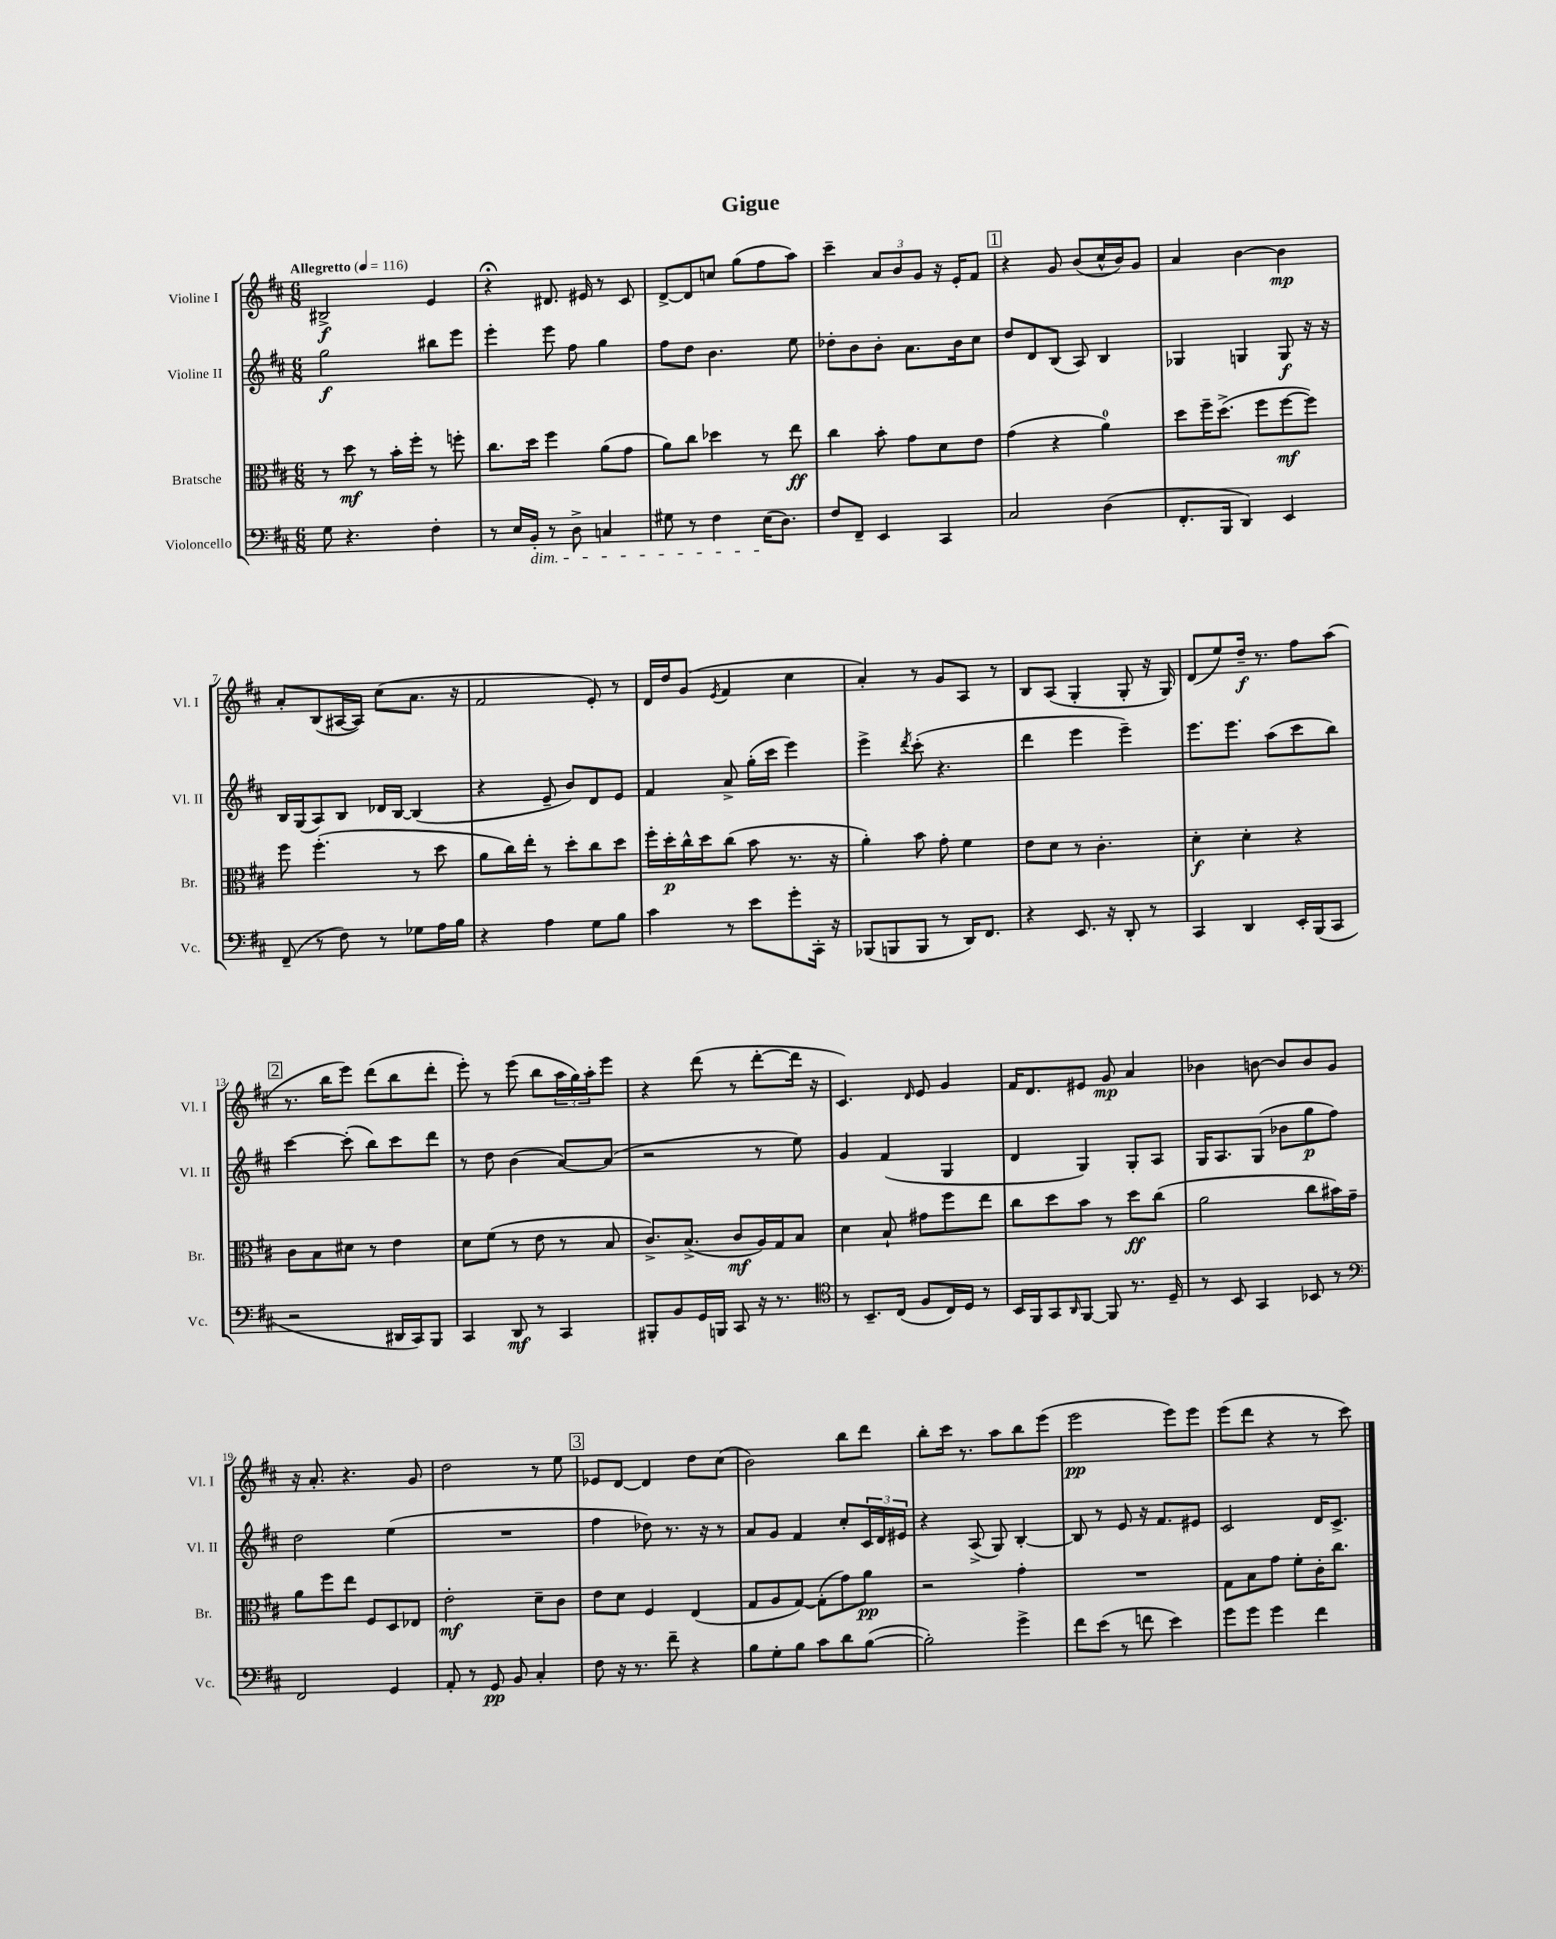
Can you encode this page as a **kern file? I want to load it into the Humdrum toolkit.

**kern	**kern	**kern	**kern
*staff4	*staff3	*staff2	*staff1
*clefF4	*clefC3	*clefG2	*clefG2
*k[f#c#]	*k[f#c#]	*k[f#c#]	*k[f#c#]
*M6/8	*M6/8	*M6/8	*M6/8
*MM116	*MM116	*MM116	*MM116
8G	8r	2gg	2B#^
4.r	8dd	.	.
.	8r	.	.
.	16b'	.	.
.	16ff#'	.	.
4F#'	8r	8bb#	4e
.	8ff'	8eee	.
=	=	=	=
8r	8.cc#	4eee'	4r;
16E	.	.	.
16BB'	16dd	.	.
8r	4ff#	8eee	8.d#
8D^	.	8ff#	.
.	.	.	16e#
4C	(8a	4gg	8r
.	8g	.	8c#
=	=	=	=
8G#	8a)	8ff#	[8d^
8r	8cc#	8dd	8d]
4F#	4dd-	4.b	8cc
.	.	.	(8gg
(16E	8r	.	8ff#
8.D)	.	.	.
.	8ee	8ee	8aa)
=	=	=	=
8F#	4cc#	8dd-'	4ccc#~
8FF#~	.	8b	.
4EE	8b'	8b'	12a
.	.	.	12b
.	8g	8.a	.
.	.	.	12g
4CC#	8d	.	16r
.	.	16b	16e'
.	8e	8cc#	8f#
=	=	=	=
2C#	(4g	8dd	4r
.	.	8d	.
.	4r	(8B	8g
.	.	8A)	(8b
(4D	4a)	4B	16cc#^^
.	.	.	16b)
.	.	.	8g
=	=	=	=
8.FF#'	8dd	4G-	4a
.	16ff#~	.	.
16BBB	(8.dd^	.	.
4DD)	.	4G	[4b
.	8ff#	.	.
4EE	[8ff#	8G	4b]
.	8ff#])	16r	.
.	.	16r	.
=	=	=	=
(8FF#~	8ff#	16B	8a'
.	.	(16G	.
8r	(4.ff#'	8A)	(8B
8F#)	.	8B	[16A#
.	.	.	16A#])
8r	.	16d-	(8cc#
.	.	[16B	.
8G-	8r	(4B]	8.a
16A	8dd	.	.
16B	.	.	16r
=	=	=	=
4r	8a	4r	2f#
.	16cc#)	.	.
.	16ee'	.	.
4A	8r	8e~	.
.	8dd'	8b)	.
8G	8cc#	8d	8e')
8B	8dd	8e	8r
=	=	=	=
4c#	16ff#'	4f#	16d
.	16dd'	.	16dd
.	16cc#^^	.	(8g
.	16dd	.	.
.	.	.	8qe
8r	(8cc#	8a^	4f#
8e	8b	(16gg'	.
.	.	16ccc#	.
8g'	8.r	4eee)	4cc#
16CC#'	.	.	.
16r	16r	.	.
=	=	=	=
(8BBB-	4a')	4eee^	4a')
8BBB	.	.	.
.	.	8qddd	.
8BBB	8b	(8ccc#'	8r
8r	8g'	4.r	8g
16DD)	4f#	.	8A
8.FF#	.	.	.
.	.	.	8r
=	=	=	=
4r	8e	4ddd	8B
.	8d	.	(8A
8.EE	8r	4eee	4G'
.	4.c#'	.	.
16r	.	.	.
8DD'	.	4eee~)	8G'
8r	.	.	16r
.	.	.	16G)
=	=	=	=
4CC#	4d'	8.eee	(8d
.	.	.	8ee)
.	.	8.eee	.
4DD	4d'	.	16dd~
.	.	.	8.r
.	.	(8aa	.
16EE'	4r	8ccc#	8ff#
(16BBB	.	.	.
8CC#	.	8bb)	(8aa
=	=	=	=
2r	8c#	[4ccc#	8.r
.	8B	.	.
.	.	.	16bb
.	8d#	(8ccc#']	8eee)
.	8r	8bb)	(8ddd
16DD#	4e	8ccc#	8bb
16CC#)	.	.	.
8BBB	.	8ddd	8ddd'
=	=	=	=
4CC#	8d	8r	8eee')
.	(8f#	8dd	8r
8DD	8r	(4b	(8eee
8r	8e	.	8bb
4CC#	8r	[8a)	24aa
.	.	.	24gg)
.	.	.	24aa'
.	8B	(8a]	8eee
=	=	=	=
8BBB#'	8.c#^)	2r	4r
8BB	.	.	.
.	(8.B^	.	.
16GG	.	.	(8ddd
16BBB	.	.	.
8CC#	8c#	.	8r
16r	16A)	8r	[8ddd'
8.r	16G	.	.
.	8B	8ee)	16ddd]
.	.	.	16r
=	=	=	=
*clefC4	*	*	*
8r	4d	4g	4.c#)
8.BB~	.	.	.
.	8B`	(4f#	.
(16C#	.	.	.
.	.	.	16qqd
8F#	8g#	.	8e
16C#)	8ff#	4G	4g
16D	.	.	.
8r	8ee	.	.
=	=	=	=
16BB	8cc#	4d	16f#
16FF#	.	.	8.d
8GG	8dd	.	.
16qqAA	.	.	.
[8FF#	8b	4G)	8e#
8FF#]	8r	.	8g
8.r	8dd	8G'	4a
.	(8cc#	8A	.
16D~	.	.	.
=	=	=	=
8r	2a	16G	4b-
.	.	8.A	.
8BB	.	.	.
4GG	.	(8G	[8b
.	.	8b-	8b]
8BB-	8cc#	8gg	8b
8r	16b#)	8ff#)	8g
.	16g~	.	.
=	=	=	=
*clefF4	*	*	*
2FF#	8a	2dd	16r
.	.	.	8.a'
.	8ff#	.	.
.	8ee	.	4.r
.	8F#	.	.
4GG	8D	(4ee	.
.	8E-	.	8g
=	=	=	=
8AA'	2e'	2.r	2dd
8r	.	.	.
8GG	.	.	.
8BB	.	.	.
4C#'	8d~	.	8r
.	8c#	.	8ee
=	=	=	=
8F#	8e	4ff#	8e-
16r	8d	.	[8d
8.r	.	.	.
.	4F#	8dd-)	4d]
8f#~	.	8.r	.
4r	(4E	.	8dd
.	.	16r	.
.	.	8r	(8cc#
=	=	=	=
8B	8G	8a	2b)
8G'	8A	8g	.
8B	[8G)	4f#	.
8c#	(8G']	.	.
8d	8g)	8cc#'	8bb
([8B	8a	24c#	8ddd
.	.	24d	.
.	.	24e#	.
=	=	=	=
2B'])	2r	4r	8bb'
.	.	.	16ccc#
.	.	.	8.r
.	.	(8A^	.
.	.	8G)	8aa
4g^	4g'	[4B'	8bb
.	.	.	(8eee
=	=	=	=
8f#	2.r	8B]	2eee
(8e	.	8r	.
8r	.	8e	.
8f	.	16r	.
.	.	8.f#	.
4e)	.	.	8eee)
.	.	8e#	8eee
=	=	=	=
8g	8G	2c#	(8eee
8g	8B	.	8ddd
4g	8g	.	4r
.	8f#'	.	.
4f#	16c#'	16d	8r
.	8.cc#	8.c#^	.
.	.	.	8ccc#)
==	==	==	==
*-	*-	*-	*-
